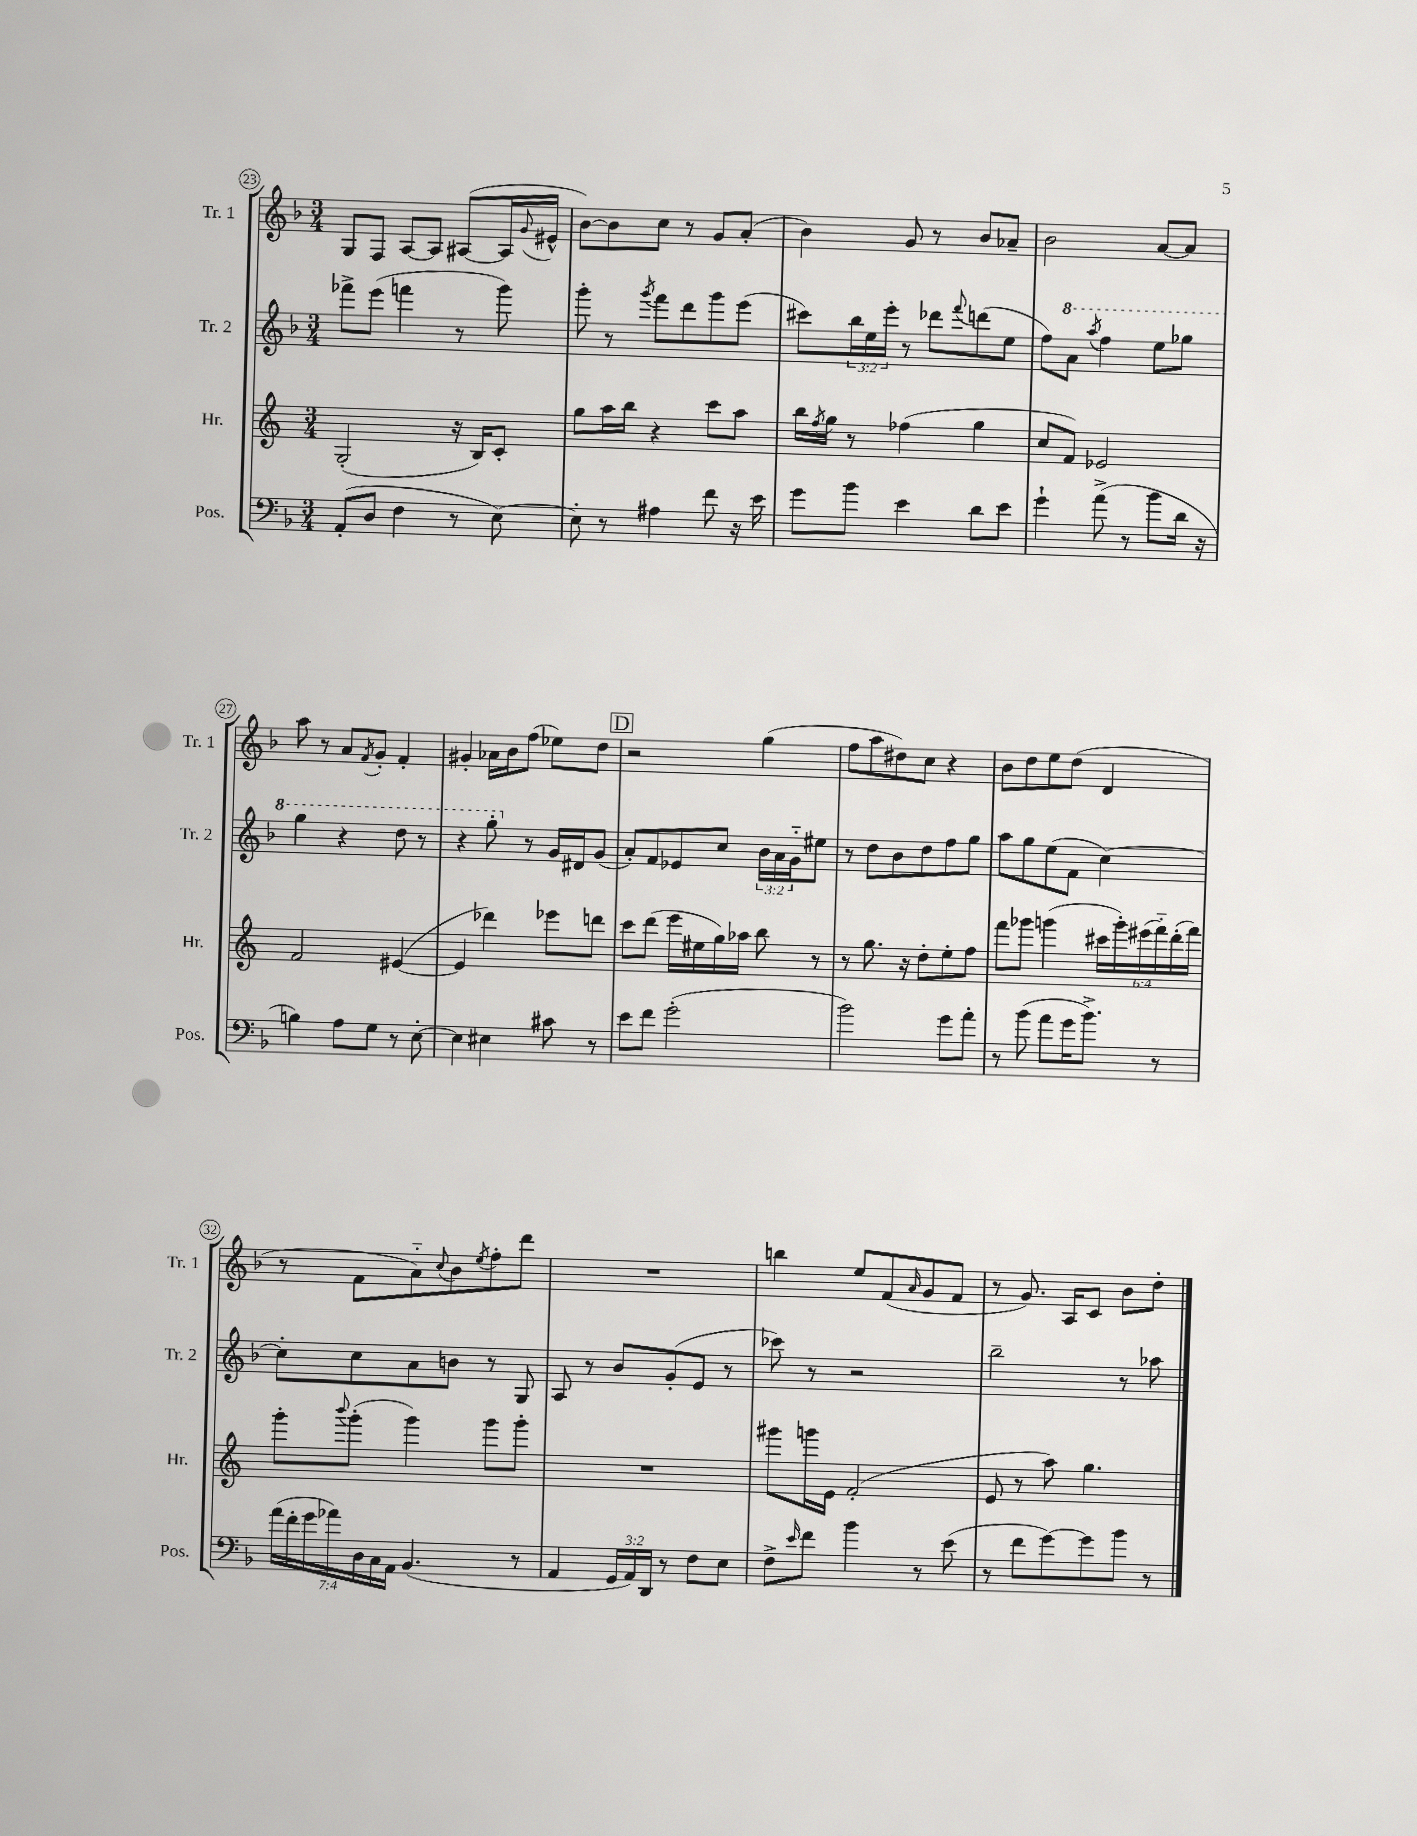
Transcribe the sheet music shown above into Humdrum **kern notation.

**kern	**kern	**kern	**kern
*staff4	*staff3	*staff2	*staff1
*clefF4	*clefG2	*clefG2	*clefG2
*k[b-]	*k[]	*k[b-]	*k[b-]
*M3/4	*M3/4	*M3/4	*M3/4
(8AA'	(2G'	8fff-^	8G
8D	.	(8eee	8F
4F	.	4fff	[8A
.	.	.	8A]
8r	16r	8r	([8A#
.	16B)	.	.
[8E)	8c'	8ggg)	16A#]
.	.	.	8qqg
.	.	.	16e#^^
=	=	=	=
8E']	8gg	8ggg'	[8b-)
8r	16aa	8r	8b-]
.	16bb	.	.
.	.	8qggg	.
4A#	4r	8fff	8cc
.	.	8ddd	8r
8f	8ccc	8ggg	8g
16r	8aa	(8eee	(8a'
16e	.	.	.
=	=	=	=
8g	16bb	8ccc#)	4b-)
.	8qff	.	.
.	16gg	.	.
8b-	8r	24bb-	.
.	.	24ee	.
.	.	24eee'	.
4e	(4ff-	8r	8g
.	.	8ddd-	8r
.	.	8qqfff	.
8d	4gg	(8ddd	8b-
8e	.	8ee	8a-~
=	=	=	=
4g`	8cc	8ff)	2b-
.	8f)	8aa	.
.	.	8qaaa	.
(8a^	2e-	4fff	.
8r	.	.	.
8b-	.	8eee	[8a
16d	.	8ggg-	8a]
16r	.	.	.
=	=	=	=
4B)	2f	4ggg	8aa
.	.	.	8r
8A	.	4r	8a
.	.	.	8qf
8G	.	.	8g'
8r	([4e#	8ddd	4f'
[8E'	.	8r	.
=	=	=	=
4E]	4e#]	4r	4g#'
4E#	4ddd-)	8ggg'	16a-
.	.	.	16b-
.	.	8r	(8ff
8c#	8eee-	16g	8ee-)
.	.	16d#	.
8r	8ddd	(8g	8dd
=	=	=	=
8e	8ccc	8a')	2r
8f	(8ddd	8f	.
(2g'	16eee	8e-	.
.	16ee#	.	.
.	16gg)	8cc	.
.	16aa-	.	.
.	8bb	24b-	(4gg
.	.	24a	.
.	.	24g'~	.
.	8r	8ee#	.
=	=	=	=
2b-)	8r	8r	8ff
.	8.gg	8dd	8aa
.	.	8b-	8dd#)
.	16r	.	.
.	8dd'	8dd	8cc
8g	8ee'	8ff	4r
8a'	8ff	8gg	.
=	=	=	=
8r	8fff	8aa	8b-
(8b-	8ggg-	8gg	8dd
8a	(4ggg	(8ee	8ee
16g	.	8f	(8dd
8.b-^)	.	.	.
.	24ccc#	[4cc)	4d
.	24ggg')	.	.
.	(24eee#	.	.
8r	24fff'~)	.	.
.	(24ddd'	.	.
.	24fff)	.	.
=	=	=	=
(28a	8ggg'	8cc']	8r
28f'	.	.	.
28g	.	.	.
28a-)	.	.	.
.	8qqbbb	.	.
.	(8ggg'	8cc	8f
28D	.	.	.
28C	.	.	.
28AA	.	.	.
(4.BB-	4ggg)	8a	8a'~)
.	.	.	8qqcc
.	.	8b	8b-
.	.	.	8qee
.	8ggg	8r	8ff'
8r	8ggg'	8G	8ddd
=	=	=	=
4AA	2.r	8A	2.r
.	.	8r	.
24GG	.	8b-	.
24AA)	.	.	.
24DD	.	.	.
8r	.	(8g'	.
8F	.	8e	.
8E	.	8r	.
=	=	=	=
8F^	8ggg#	8ccc-)	4bb
16qqe	.	.	.
8f	16ggg	8r	.
.	16e	.	.
4b-	(2f'	2r	8ee
.	.	.	(8f
.	.	.	16qqa
8r	.	.	8g
(8e	.	.	8f
=	=	=	=
8r	8e	2bb-~	8r
8f	8r	.	8.g)
[8g)	8aa)	.	.
.	.	.	16A
8g]	4.gg	.	8c
8b-	.	8r	8b-
8r	.	8aa-	8dd'
==	==	==	==
*-	*-	*-	*-
